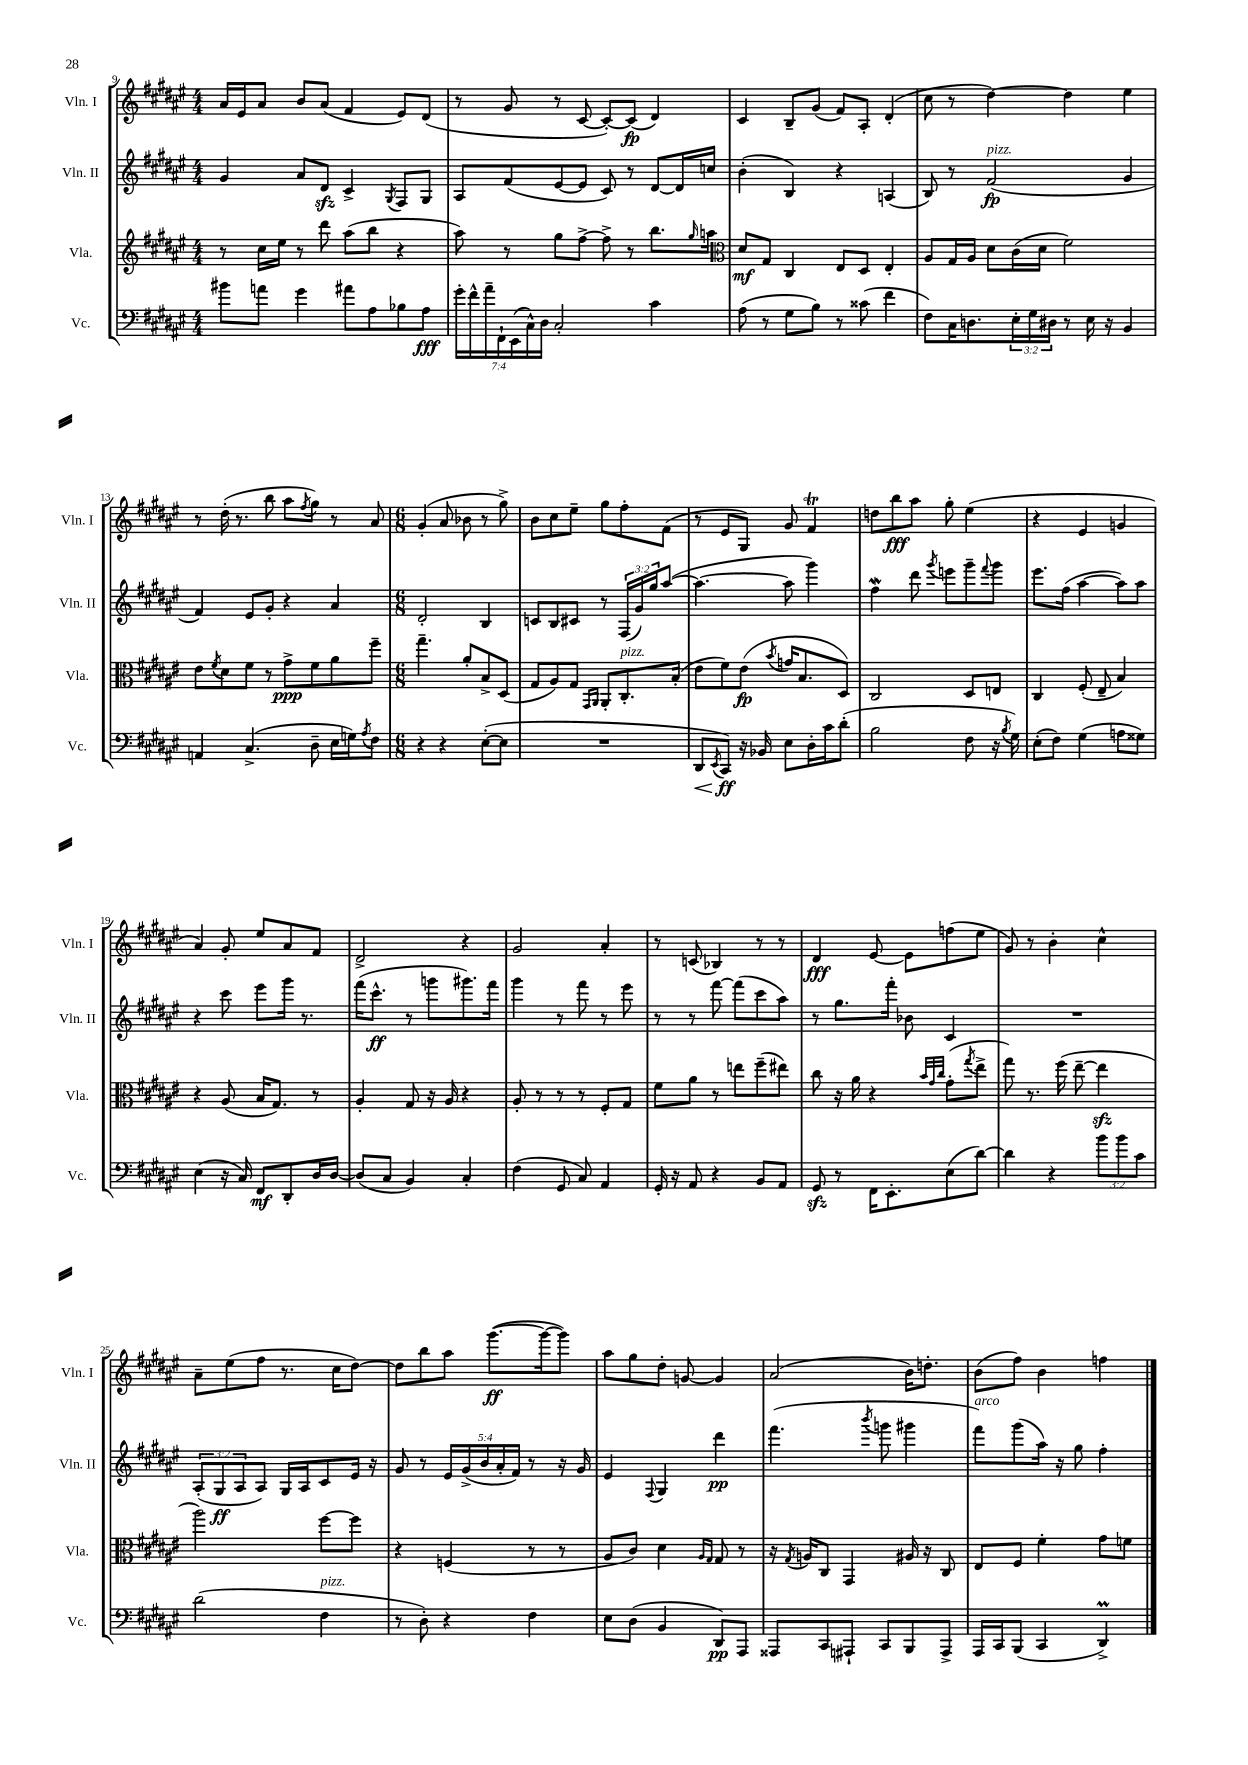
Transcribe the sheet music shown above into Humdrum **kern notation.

**kern	**dynam	**kern	**dynam	**kern	**dynam	**kern	**dynam
*part4	*part4	*part3	*part3	*part2	*part2	*part1	*part1
*staff4	*staff4	*staff3	*staff3	*staff2	*staff2	*staff1	*staff1
*I"Vc.	*	*I"Vla.	*	*I"Vln. II	*	*I"Vln. I	*
*I'Vc.	*	*I'Vla.	*	*I'Vln. II	*	*I'Vln. I	*
*clefF4	*	*clefG2	*	*clefG2	*	*clefG2	*
*k[f#c#g#d#a#e#]	*	*k[f#c#g#d#a#e#]	*	*k[f#c#g#d#a#e#]	*	*k[f#c#g#d#a#e#]	*
*M4/4	*	*M4/4	*	*M4/4	*	*M4/4	*
=9	=9	=9	=9	=9	=9	=9	=9
8b#X\L	.	8r	.	4g#/	.	16a#/LL	.
.	.	.	.	.	.	16e#/J	.
8an\J	.	16cc#\LL	.	.	.	8a#/J	.
.	.	16ee#\JJ	.	.	.	.	.
4g#\	.	8r	.	8a#/L	.	8b/L	.
.	.	8ddd#\	.	8d#zz/J	.	(8a#/J	.
8a#X\L	.	(8aa#\L	.	4c#^/	.	4f#/	.
8A#\	.	8bb\J	.	.	.	.	.
.	.	.	.	8qG#/	.	.	.
8B-X\	.	4r	.	8F#/L	.	8e#/L)	.
8A#\J	fff	.	.	8G#/J	.	(8d#/J	.
=10	=10	=10	=10	=10	=10	=10	=10
28g#'\LL	.	8aa#\)	.	8A#/L	.	8r	.
28f#^^\	.	.	.	.	.	.	.
28a#~\	.	.	.	.	.	.	.
28FF#`\	.	.	.	.	.	.	.
.	.	8r	.	(8f#/	.	8g#/	.
(28EE#\	.	.	.	.	.	.	.
28C#^^\)	.	.	.	.	.	.	.
28D#\JJ	.	.	.	.	.	.	.
2C#'/	.	8gg#\L	.	[8e#/	.	8r	.
.	.	[8ff#^\J	.	8e#/J]	.	[8c#/	.
.	.	8ff#^\]	.	8c#/)	.	8c#'/L_)	.
.	.	8r	.	8r	.	(8c#/J]	fp
4c#\	.	8.bb\L	.	[8d#/L	.	4d#/)	.
.	.	.	.	16d#/L]	.	.	.
.	.	16qqgg#/	.	.	.	.	.
.	.	16aan\Jk	.	16ccn/JJ	.	.	.
=11	=11	=11	=11	=11	=11	=11	=11
*	*	*clefC3	*	*	*	*	*
(8A#\	.	8d#/L	mf	(4b'\	.	4c#/	.
8r	.	8G#/J	.	.	.	.	.
8G#\L	.	4C#/	.	4B/)	.	8B~/L	.
8B\J)	.	.	.	.	.	(8g#/J	.
8r	.	8E#/L	.	4r	.	8f#/L)	.
(8c##X\	.	8D#/J	.	.	.	8A#'/J	.
4f#\	.	4E#'/	.	(4An/	.	(4d#'/	.
=12	=12	=12	=12	=12	=12	=12	=12
8F#\L)	.	8A#/L	.	8B/)	.	8cc#\	.
16C#\K	.	16G#/L	.	8r	.	8r	.
8.Dn\	.	16A#/JJ	.	.	.	.	.
!	!	!	!	!LO:TX:a:i:t=pizz.	!	!	!
.	.	8d#\L	.	(2f#/	fp	[4dd#\)	.
24E#'\L	.	(16c#\L	.	.	.	.	.
24G#\	.	.	.	.	.	.	.
.	.	16d#\JJ	.	.	.	.	.
24D#X\JJ	.	.	.	.	.	.	.
8r	.	2f#\)	.	.	.	4dd#\]	.
16E#\	.	.	.	.	.	.	.
16r	.	.	.	.	.	.	.
4BB/	.	.	.	4g#/	.	4ee#\	.
!!LO:LB:g=z
=13	=13	=13	=13	=13	=13	=13	=13
4AAn/	.	8e#\L	.	4f#/)	.	8r	.
.	.	8qf#/	.	.	.	.	.
.	.	8d#\	.	.	.	(16dd#'\	.
.	.	.	.	.	.	8.r	.
(4.C#^/	.	8f#\J	.	8e#/L	.	.	.
.	.	8r	.	8g#'/J	.	8bb\	.
.	.	8g#^\L	ppp	4r	.	8aa#\L	.
.	.	.	.	.	.	8qff#/	.
8D#~\	.	8f#\	.	.	.	8gg#\J)	.
16E#\LL	.	8a#\	.	4a#/	.	8r	.
16Gn\J)	.	.	.	.	.	.	.
8qA#/	.	.	.	.	.	.	.
8F#\J	.	8ff#~\J	.	.	.	8a#/	.
=14	=14	=14	=14	=14	=14	=14	=14
*M6/8	*	*M6/8	*	*M6/8	*	*M6/8	*
4r	.	4.gg#~\	.	2d#'/	.	(4g#'/	.
4r	.	.	.	.	.	8a#/	.
.	.	8a#'/L	.	.	.	8b-X\	.
([8E#'\L	.	8B^/	.	4B/	.	8r	.
8E#\J]	.	(8D#/J	.	.	.	8gg#^\)	.
=15	=15	=15	=15	=15	=15	=15	=15
2.r	.	8G#/L	.	8cn/L	.	8b\L	.
.	.	8A#/)	.	8B/	.	8cc#\	.
.	.	8G#/J	.	8c#X/J	.	8ee#~\J	.
.	.	16qqGG#/LL	.	.	.	.	.
.	.	16qqAA#/JJ	.	.	.	.	.
.	.	8AA#'/L	.	8r	.	8gg#\L	.
!	!	!LO:TX:a:i:t=pizz.	!	!	!	!	!
.	.	8.C#'/	.	(24F#/LL	.	8ff#'\	.
.	.	.	.	24g#/)	.	.	.
.	.	.	.	24gg#/J	.	.	.
.	.	.	.	([8aa#/J	.	(8f#\J	.
.	.	(16B'/Jk	.	.	.	.	.
=16	=16	=16	=16	=16	=16	=16	=16
!	!LO:HP:b	!	!	!	!	!	!
8DD#/L	<	8e#\L	.	4.aa#\_	.	8r	.
8qEE#/	.	.	.	.	.	.	.
8CC#/J)	ff	8f#\)	.	.	.	8e#/L	.
16r	[	(8e#\J	fp	.	.	8G#/J)	.
16BB-X/	.	.	.	.	.	.	.
.	.	8qb/	.	.	.	.	.
8E#\L	.	16gn/KL	.	8aa#\]	.	8g#/	.
.	.	8.B/	.	.	.	.	.
16D#'\L	.	.	.	4ggg#\)	.	4f#T/	.
16c#\J	.	.	.	.	.	.	.
(8d#'\J	.	8D#/J)	.	.	.	.	.
=17	=17	=17	=17	=17	=17	=17	=17
2B\	.	2C#/	.	4ff#w\	.	8ddn\L	.
.	.	.	.	.	.	8bb\	fff
.	.	.	.	8ddd#\	.	8aa#\J	.
.	.	.	.	8qggg#/	.	.	.
.	.	.	.	8eeen\L	.	8gg#'\	.
8F#\	.	8D#/L	.	8ggg#~\	.	(4ee#\	.
.	.	.	.	8qqfff#/	.	.	.
16r	.	8En/J	.	8ggg#\J	.	.	.
8qB/	.	.	.	.	.	.	.
16G#\)	.	.	.	.	.	.	.
=18	=18	=18	=18	=18	=18	=18	=18
(8E#'\L	.	4C#/	.	8.eee#\L	.	4r	.
8F#\J)	.	.	.	.	.	.	.
.	.	.	.	(16ff#\Jk	.	.	.
(4G#\	.	(8F#'/	.	[4aa#\	.	4e#/	.
.	.	8E#~/	.	.	.	.	.
8An\L	.	4B/)	.	8aa#\L])	.	4gn/	.
8G##X\J)	.	.	.	8aa#\J	.	.	.
!!LO:LB:g=z
=19	=19	=19	=19	=19	=19	=19	=19
(4E#\	.	4r	.	4r	.	4a#/)	.
16r	.	(8A#/	.	8ccc#\	.	8g#'/	.
16C#/)	.	.	.	.	.	.	.
8FF#/L	mf	16B/KL	.	8eee#\L	.	8ee#/L	.
.	.	8.G#/J)	.	.	.	.	.
8DD#'/	.	.	.	16ggg#\Jk	.	8a#/	.
.	.	.	.	8.r	.	.	.
16D#/L	.	8r	.	.	.	8f#/J	.
[16D#/JJ	.	.	.	.	.	.	.
=20	=20	=20	=20	=20	=20	=20	=20
(8D#/L]	.	4A#'/	.	(16fff#\KL	.	2d#^/	.
.	.	.	.	8.ccc#^^\J	ff	.	.
8C#/J	.	.	.	.	.	.	.
4BB/)	.	8G#/	.	8r	.	.	.
.	.	16r	.	8gggn\L	.	.	.
.	.	16A#/	.	.	.	.	.
4C#'/	.	4r	.	8.ggg#X\)	.	4r	.
.	.	.	.	16fff#\Jk	.	.	.
=21	=21	=21	=21	=21	=21	=21	=21
(4F#\	.	8A#'/	.	4ggg#\	.	2g#/	.
.	.	8r	.	.	.	.	.
8GG#/	.	8r	.	8r	.	.	.
8C#/)	.	8r	.	8fff#\	.	.	.
4AA#/	.	8F#'/L	.	8r	.	4a#'/	.
.	.	8G#/J	.	8eee#\	.	.	.
=22	=22	=22	=22	=22	=22	=22	=22
16GG#'/	.	8f#\L	.	8r	.	8r	.
16r	.	.	.	.	.	.	.
8AA#/	.	8a#\J	.	8r	.	(8cn/	.
4r	.	8r	.	[8fff#\	.	4B-X/)	.
.	.	8een\L	.	(8fff#\L]	.	.	.
8BB/L	.	(8ff#~\	.	8ccc#\	.	8r	.
8AA#/J	.	8ee#X\J)	.	8aa#\J)	.	8r	.
=23	=23	=23	=23	=23	=23	=23	=23
8GG#zz/	.	8cc#\	.	8r	.	4d#/	fff
8r	.	16r	.	8.gg#\L	.	.	.
.	.	16a#\	.	.	.	.	.
16FF#\KL	.	4r	.	.	.	[8e#/	.
8.EE#'\	.	.	.	16fff#'\Jk	.	.	.
.	.	.	.	8b-X\	.	8e#\L]	.
.	.	32qqb/LLL	.	.	.	.	.
.	.	32qqg#/	.	.	.	.	.
.	.	32qqcc#/JJJ	.	.	.	.	.
(8E#\	.	(8g#'\L	.	4c#/	.	(8ffn\	.
.	.	8qgg#/	.	.	.	.	.
[8d#\J)	.	8ee#^\J	.	.	.	8ee#\J	.
=24	=24	=24	=24	=24	=24	=24	=24
4d#\]	.	8gg#\)	.	2.r	.	8g#/)	.
.	.	8.r	.	.	.	8r	.
4r	.	.	.	.	.	4b'\	.
.	.	(16ff#\	.	.	.	.	.
.	.	[8ee#~\	.	.	.	.	.
12b\L	.	4ee#zz\]	.	.	.	4cc#^^\	.
12b\	.	.	.	.	.	.	.
12c#\J	.	.	.	.	.	.	.
!!LO:LB:g=z
=25	=25	=25	=25	=25	=25	=25	=25
(2d#\	.	2aa#\)	.	(12A#'/L	.	8a#~\L	.
.	.	.	.	12G#/	ff	.	.
.	.	.	.	.	.	(8ee#\	.
.	.	.	.	12A#/	.	.	.
.	.	.	.	8A#/J)	.	8ff#\J	.
.	.	.	.	16G#/LL	.	8.r	.
.	.	.	.	16A#/J	.	.	.
!LO:TX:a:i:t=pizz.	!	!	!	!	!	!	!
4F#\	.	[8ff#\L	.	8c#/	.	.	.
.	.	.	.	.	.	16cc#\KL	.
.	.	8ff#\J]	.	16e#/Jk	.	[8dd#\J)	.
.	.	.	.	16r	.	.	.
=26	=26	=26	=26	=26	=26	=26	=26
8r	.	4r	.	8g#/	.	8dd#\L]	.
8D#'\)	.	.	.	8r	.	8bb\	.
4r	.	(4Fn/	.	20e#/LL	.	8aa#\J	.
.	.	.	.	(20g#^/	.	.	.
.	.	.	.	20b/	.	.	.
.	.	.	.	.	.	([8.ggg#\L	ff
.	.	.	.	20a#'/	.	.	.
.	.	.	.	20f#/JJ)	.	.	.
4F#\	.	8r	.	8r	.	.	.
.	.	.	.	.	.	16ggg#\k_	.
.	.	8r	.	16r	.	8ggg#\J])	.
.	.	.	.	16g#/	.	.	.
=27	=27	=27	=27	=27	=27	=27	=27
8E#\L	.	8A#/L	.	4e#/	.	8aa#\L	.
(8D#\J	.	8c#/J)	.	.	.	8gg#\	.
.	.	.	.	8qqF#/	.	.	.
4BB/	.	4d#\	.	4G#/	.	8dd#'\J	.
.	.	.	.	.	.	[8gn/	.
.	.	16qqA#/LL	.	.	.	.	.
.	.	16qqG#/JJ	.	.	.	.	.
8DD#/L)	pp	8G#/	.	4ddd#\	pp	4g/]	.
8AAA#/J	.	8r	.	.	.	.	.
=28	=28	=28	=28	=28	=28	=28	=28
8AAA##X/L	.	16r	.	(4.fff#\	.	(2a#/	.
.	.	8qG#/	.	.	.	.	.
.	.	16An/KL	.	.	.	.	.
8CC#/	.	8C#/J	.	.	.	.	.
8AAA#X`/J	.	4GG#/	.	.	.	.	.
.	.	.	.	8qbbb/	.	.	.
8CC#/L	.	.	.	8gggn\	.	.	.
8BBB/	.	16A#X/	.	4ggg#X\	.	16b\KL)	.
.	.	16r	.	.	.	8.ddn'\J	.
8AAA#^/J	.	8C#/	.	.	.	.	.
=29	=29	=29	=29	=29	=29	=29	=29
!	!	!	!	!LO:TX:a:i:t=arco	!	!	!
16AAA#/LL	.	8E#/L	.	8fff#\L)	.	(8b\L	.
16CC#/J	.	.	.	.	.	.	.
(8BBB/J	.	8F#/J	.	(8ggg#\	.	8ff#\J)	.
4CC#/	.	4f#'\	.	16aa#\Jk)	.	4b\	.
.	.	.	.	16r	.	.	.
.	.	.	.	8gg#\	.	.	.
4DD#M^/)	.	8g#\L	.	4ff#'\	.	4ffn\	.
.	.	8fn\J	.	.	.	.	.
==	==	==	==	==	==	==	==
*-	*-	*-	*-	*-	*-	*-	*-
